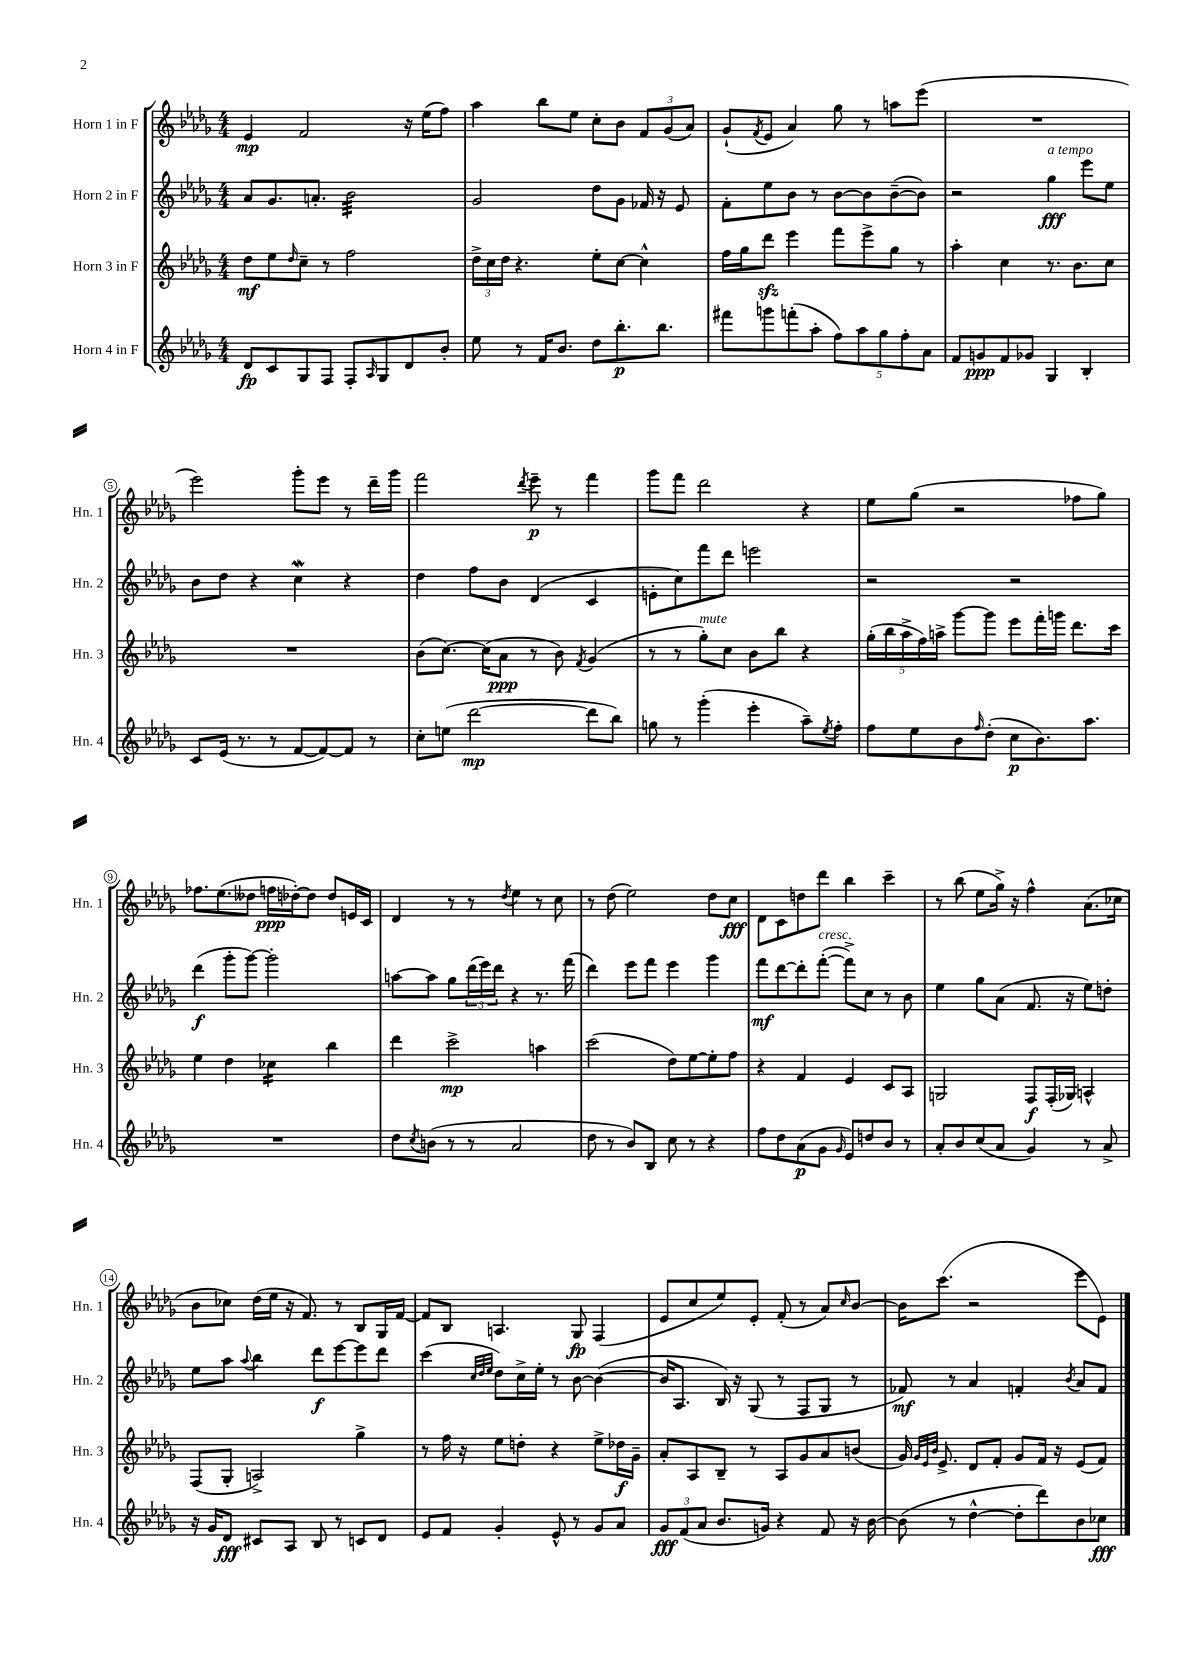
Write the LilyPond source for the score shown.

<<
\new StaffGroup <<
\new Staff = "s0" \with { instrumentName = "Horn 1 in F" shortInstrumentName = "Hn. 1" } {
    \clef treble \key des \major \numericTimeSignature \time 4/4
    ees'4\mp f'2 r16 ees''16( f''8) |
    aes''4 bes''8 ees''8 c''8-. bes'8 \tuplet 3/2 { f'8 ges'8( aes'8) } |
    ges'8-!( \acciaccatura { f'8 } ees'8 aes'4) ges''8 r8 a''8 ees'''8( |
    R1 |
    ees'''2) ges'''8-. ees'''8 r8 des'''16-- ges'''16 |
    f'''2 \acciaccatura { des'''8 } ees'''8--\p r8 f'''4 |
    ges'''8 f'''8 des'''2 r4 |
    ees''8 ges''8( r2 fes''8 ges''8) |
    fes''8. ees''8.( deses''8 f''16\ppp des''16~-.) des''8 des''8 e'16 c'16 |
    des'4 r8 r8 \acciaccatura { des''8 } ees''4 r8 c''8 |
    r8 des''8( ees''2) des''8 c''8\fff |
    des'8 c'8 d''8 des'''8 bes''4 c'''4-- |
    r8 bes''8( ees''8 ges''16->) r16 f''4-^ aes'8.( ces''16 |
    bes'8 ces''8) des''16( ees''16 r16 f'8.) r8 bes8 ges16 f'16~ |
    f'8 bes8 a4. ges8\fp f4( |
    ees'8 c''8 ees''8) ees'8-. f'8-.( r8 aes'8) \grace { c''16 } bes'8~ |
    bes'16 c'''8.( r2 ees'''8 ees'8) \bar "|." |
}
\new Staff = "s1" \with { instrumentName = "Horn 2 in F" shortInstrumentName = "Hn. 2" } {
    \clef treble \key des \major \numericTimeSignature \time 4/4
    aes'8 ges'8. a'8.-. bes'2:32 |
    ges'2 des''8 ges'8 fes'16 r16 ees'8 |
    f'8-. ees''8 bes'8 r8 bes'8~ bes'8 bes'8~--( bes'8) |
    r2 ges''4\fff^\markup { \italic "a tempo" } ees'''8 ees''8 |
    bes'8 des''8 r4 c''4\mordent r4 |
    des''4 f''8 bes'8 des'4( c'4 |
    e'8-. c''8) f'''8 des'''8 e'''2 |
    r2 r2 |
    des'''4\f( ges'''8-. ges'''8~) ges'''2-. |
    a''8~ a''8 ges''8 \tuplet 3/2 { des'''16( ees'''16) des'''16 } r4 r8. f'''16( |
    des'''4) ees'''8 f'''8 ees'''4 ges'''4 |
    f'''8\mf des'''8~ des'''8-. f'''8~-.^\markup { \italic "cresc." }( f'''8->) c''8 r8 bes'8 |
    ees''4 ges''8 aes'8( f'8. r16 ees''8) d''8-. |
    ees''8 aes''8 \appoggiatura { aes''8 } bes''4 des'''8\f ees'''8~ ees'''8 des'''8 |
    c'''4( \grace { c''32 des''32 ees''32 } des''8) c''16-> ees''16-. r8 bes'8~ bes'4~( |
    bes'16 aes8. bes16) r16 ges8( r8 f8 ges8 r8 |
    fes'8\mf) r8 aes'4 f'4-. \acciaccatura { bes'8 } aes'8 f'8 \bar "|." |
}
\new Staff = "s2" \with { instrumentName = "Horn 3 in F" shortInstrumentName = "Hn. 3" } {
    \clef treble \key des \major \numericTimeSignature \time 4/4
    des''8\mf ees''8 \grace { des''16 } c''8-- r8 f''2 |
    \tuplet 3/2 { des''16-> c''16 des''16 } r4. ees''8-. c''8~ c''4-^ |
    f''16 ges''16 des'''8\sfz ees'''4 f'''8 ees'''8-> ges''8 r8 |
    aes''4-. c''4 r8. bes'8. c''8 |
    R1 |
    bes'8( c''8.~) c''16( aes'8\ppp r8 bes'8) \acciaccatura { f'8 } ges'4( |
    r8 r8 ges''8-.^\markup { \italic "mute" }) c''8 bes'8 bes''8 r4 |
    \tuplet 5/4 { ges''16-.( bes''16 aes''16-> f''16) a''16-> } ges'''8~ ges'''8 ees'''8 f'''16-. g'''16 des'''8. c'''16 |
    ees''4 des''4 ces''4:16 bes''4 |
    des'''4 c'''2->\mp a''4 |
    c'''2( des''8) ees''8~ ees''8-. f''8 |
    r4 f'4 ees'4 c'8 aes8 |
    g2 f8\f f16-.( ges16) a4-^ |
    f8( ges8-. a2->) ges''4-> |
    r8 f''16 r16 ees''8 d''8-. r4 ees''8-> des''16\f ges'16-- |
    aes'8-. aes8 bes8-- r8 aes8 ges'8 aes'8 b'8( |
    ges'16) \grace { ges'32 ees'32 bes'32 } ees'8.-> des'8 f'8-. ges'8 f'16 r16 ees'8( f'8) \bar "|." |
}
\new Staff = "s3" \with { instrumentName = "Horn 4 in F" shortInstrumentName = "Hn. 4" } {
    \clef treble \key des \major \numericTimeSignature \time 4/4
    des'8\fp c'8 ges8 f8 f8-. \grace { aes16 } ges8 des'8 bes'8-. |
    ees''8 r8 f'16 bes'8. des''8 bes''8.-.\p bes''8. |
    fis'''8 g'''8 f'''8-.( aes''8-. \tuplet 5/4 { f''8) aes''8 ges''8 f''8-. aes'8 } |
    f'8 g'8\ppp f'8 ges'8 ges4 bes4-. |
    c'8 ees'16( r8. r8 f'8~ f'8~) f'8 r8 |
    c''8-. e''8( des'''2~\mp des'''8 bes''8) |
    g''8 r8 ges'''4-.( ees'''4-. aes''8--) \acciaccatura { ees''8 } f''8-. |
    f''8 ees''8 bes'8 \grace { f''16 } des''8-.( c''8\p bes'8.) aes''8. |
    R1 |
    des''8 \acciaccatura { c''8 } b'8( r8 r8 aes'2 |
    des''8 r8 bes'8) bes8 c''8 r8 r4 |
    f''8 des''8 aes'8\p( ges'8 \grace { ges'16 } ees'8) d''8 bes'8 r8 |
    aes'8-. bes'8 c''8( aes'8 ges'4) r8 aes'8-> |
    r16 ges'16 des'8\fff cis'8 aes8 bes8 r8 c'8 des'8 |
    ees'8 f'8 ges'4-. ees'8-^ r8 ges'8 aes'8 |
    \tuplet 3/2 { ges'8\fff f'8( aes'8 } bes'8. g'16) r4 f'8 r16 bes'16~ |
    bes'8( r8 des''4~-^ des''8-. des'''8) bes'8 ces''8\fff \bar "|." |
}
>>
>>
\layout { \context { \Score \override BarNumber.stencil = #(make-stencil-circler 0.1 0.3 ly:text-interface::print) } }
